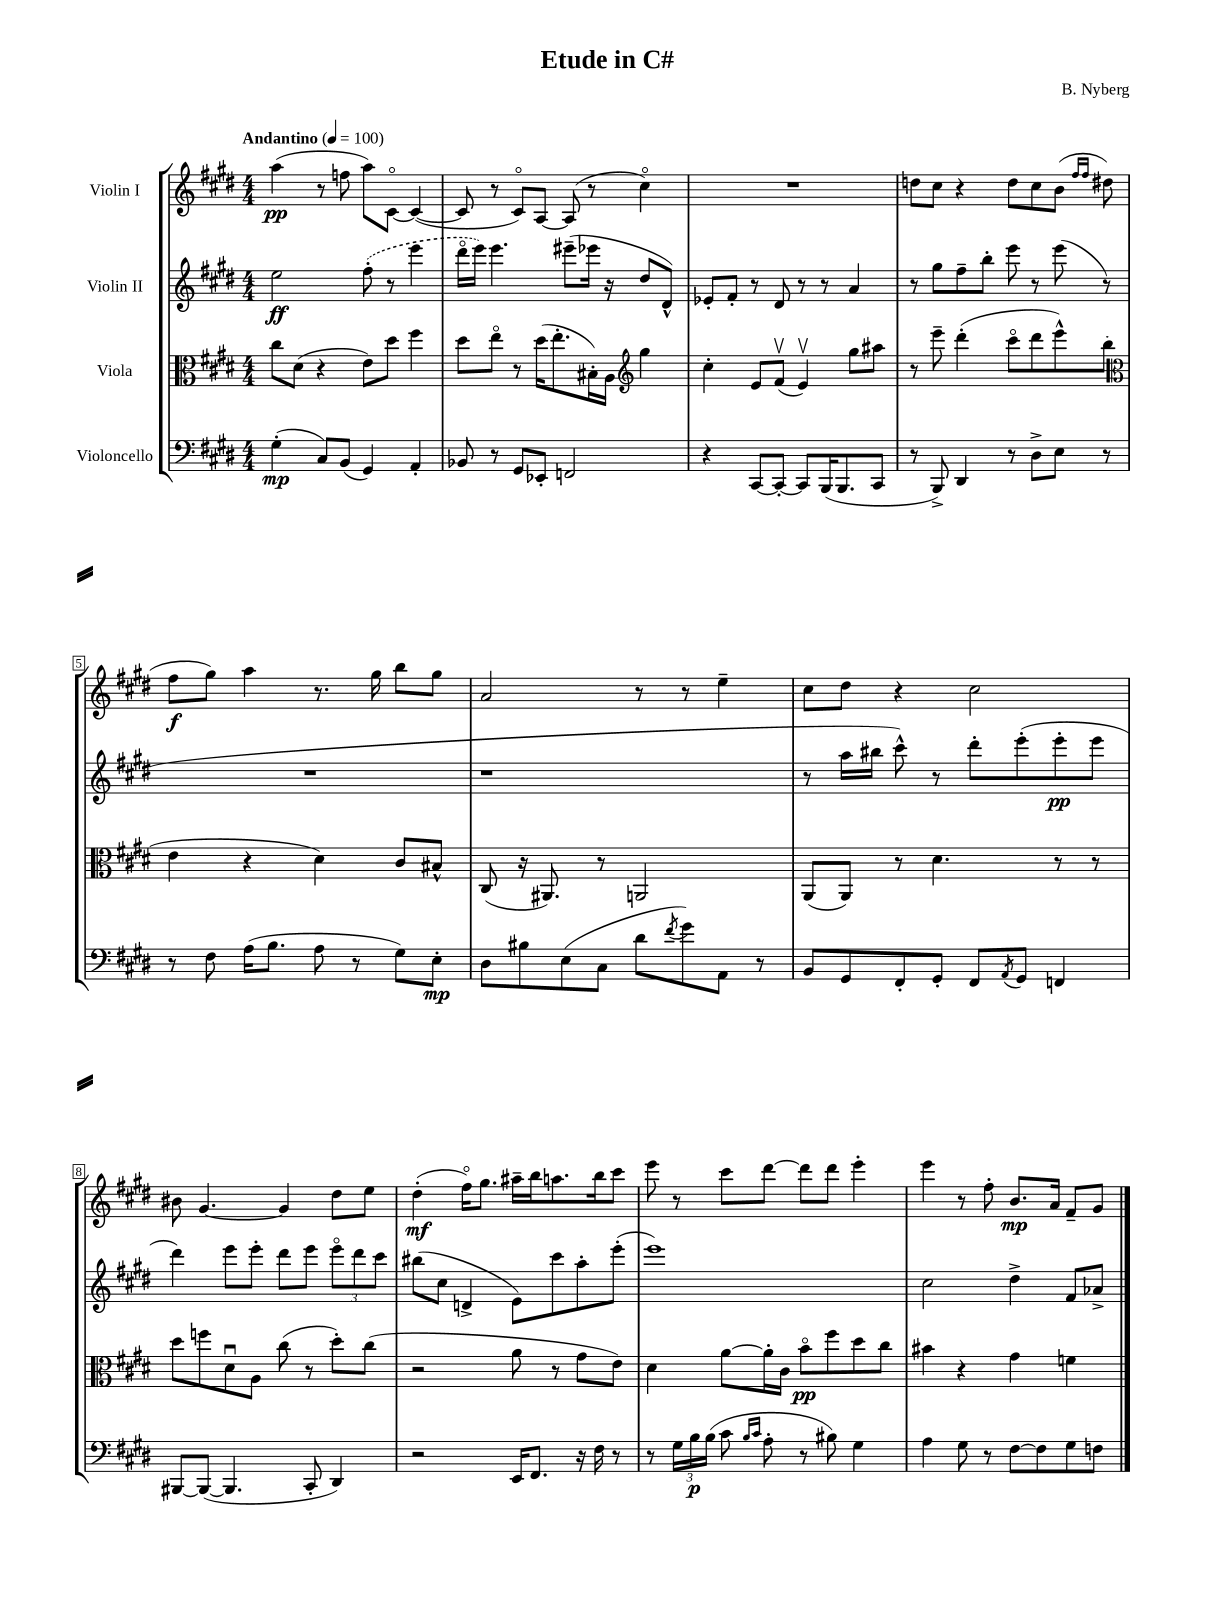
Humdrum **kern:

**kern	**dynam	**kern	**dynam	**kern	**dynam	**kern	**dynam
*part4	*part4	*part3	*part3	*part2	*part2	*part1	*part1
*staff4	*staff4	*staff3	*staff3	*staff2	*staff2	*staff1	*staff1
*I"Violoncello	*	*I"Viola	*	*I"Violin II	*	*I"Violin I	*
*clefF4	*	*clefC3	*	*clefG2	*	*clefG2	*
*k[f#c#g#d#]	*	*k[f#c#g#d#]	*	*k[f#c#g#d#]	*	*k[f#c#g#d#]	*
*M4/4	*	*M4/4	*	*M4/4	*	*M4/4	*
*MM100	*	*MM100	*	*MM100	*	*MM100	*
=1	=1	=1	=1	=1	=1	=1	=1
!	!	!	!	!	!	!LO:TX:a:B:t=Andantino	!
(4G#'\	mp	8cc#\L	.	2ee\	ff	(4aa\	pp
.	.	(8d#\J	.	.	.	.	.
8C#/L)	.	4r	.	.	.	8r	.
(8BB/J	.	.	.	.	.	8ffn\	.
4GG#/)	.	8e\L)	.	(8ff#'\	.	8aa\L)	.
.	.	8dd#\J	.	8r	.	[8c#\J	.
4AA'/	.	4ff#\	.	4eee\	.	(4c#/_	.
=2	=2	=2	=2	=2	=2	=2	=2
8BB-X/	.	8dd#\L	.	16ddd#\LL	.	8c#/]	.
.	.	.	.	16eee\JJ)	.	.	.
8r	.	8ee\J	.	4.eee\	.	8r	.
8GG#/L	.	8r	.	.	.	8c#/L)	.
8EE-X'/J	.	(16dd#\KL	.	.	.	[8A/J	.
.	.	8.ee'\	.	.	.	.	.
2FFn/	.	.	.	(8eee#X~\L	.	(8A/]	.
.	.	16B#X'\L)	.	16eee-X\Jk	.	8r	.
.	.	16A\JJ	.	16r	.	.	.
*	*	*clefG2	*	*	*	*	*
.	.	4gg#\	.	8dd#/L	.	4cc#\)	.
.	.	.	.	8d#^^/J)	.	.	.
=3	=3	=3	=3	=3	=3	=3	=3
4r	.	4cc#'\	.	8e-X'/L	.	1r	.
.	.	.	.	8f#'/J	.	.	.
[8CC#/L	.	8e/L	.	8r	.	.	.
8CC#'/J_	.	(8f#v/J	.	8d#/	.	.	.
8CC#/L]	.	4ev/)	.	8r	.	.	.
(16BBB/K	.	.	.	8r	.	.	.
8.BBB/	.	.	.	.	.	.	.
.	.	8gg#\L	.	4a/	.	.	.
8CC#/J	.	8aa#X\J	.	.	.	.	.
=4	=4	=4	=4	=4	=4	=4	=4
8r	.	8r	.	8r	.	8ddn\L	.
8BBB^/)	.	8eee~\	.	8gg#\L	.	8cc#\J	.
4DD#/	.	(4ddd#'\	.	8ff#~\	.	4r	.
.	.	.	.	8bb'\J	.	.	.
8r	.	8ccc#\L	.	8eee\	.	8dd\L	.
8D#^\L	.	8ddd#\	.	8r	.	8cc#\	.
8E\J	.	8eee^^\)	.	(8eee\	.	(8b\J	.
.	.	.	.	.	.	16qqff#/LL	.
.	.	.	.	.	.	16qqff#/JJ	.
8r	.	(8bb\J	.	8r	.	8dd#X\	.
!!LO:LB:g=z
=5	=5	=5	=5	=5	=5	=5	=5
*	*	*clefC3	*	*	*	*	*
8r	.	4e\	.	1r	.	8ff#\L	f
8F#\	.	.	.	.	.	8gg#\J)	.
(16A\KL	.	4r	.	.	.	4aa\	.
8.B\J	.	.	.	.	.	.	.
8A\	.	4d#\)	.	.	.	8.r	.
8r	.	.	.	.	.	.	.
.	.	.	.	.	.	16gg#\	.
8G#\L)	.	8c#/L	.	.	.	8bb\L	.
8E'\J	mp	8B#X^^/J	.	.	.	8gg#\J	.
=6	=6	=6	=6	=6	=6	=6	=6
8D#\L	.	(8C#/	.	1r	.	2a/	.
8B#X\	.	16r	.	.	.	.	.
.	.	8.AA#X/)	.	.	.	.	.
(8E\	.	.	.	.	.	.	.
8C#\J	.	8r	.	.	.	.	.
8d#\L	.	2AAn/	.	.	.	8r	.
8qf#/	.	.	.	.	.	.	.
8g#\)	.	.	.	.	.	8r	.
8AA\J	.	.	.	.	.	4ee~\	.
8r	.	.	.	.	.	.	.
=7	=7	=7	=7	=7	=7	=7	=7
8BB/L	.	(8AA/L	.	8r	.	8cc#\L	.
8GG#/	.	8AA/J)	.	16aa\LL	.	8dd#\J	.
.	.	.	.	16bb#X\JJ	.	.	.
8FF#'/	.	8r	.	8ccc#^^\)	.	4r	.
8GG#'/J	.	4.d#\	.	8r	.	.	.
8FF#/L	.	.	.	8ddd#'\L	.	2cc#\	.
8qAA/	.	.	.	.	.	.	.
8GG#/J	.	.	.	(8eee'\	.	.	.
4FFn/	.	8r	.	8eee'\	pp	.	.
.	.	8r	.	8eee\J	.	.	.
!!LO:LB:g=z
=8	=8	=8	=8	=8	=8	=8	=8
[8BBB#X/L	.	8dd#\L	.	4ddd#\)	.	8b#X\	.
(8BBB#/J_	.	8ffn\	.	.	.	[4.g#/	.
4.BBB#/]	.	8d#u\	.	8eee\L	.	.	.
.	.	8A\J	.	8eee'\J	.	.	.
.	.	(8cc#\	.	8ddd#\L	.	4g#/]	.
8CC#'/	.	8r	.	8eee\J	.	.	.
4DD#/)	.	8dd#'\L)	.	12eee\L	.	8dd#\L	.
.	.	.	.	12ddd#\	.	.	.
.	.	(8cc#\J	.	.	.	8ee\J	.
.	.	.	.	12ccc#\J	.	.	.
=9	=9	=9	=9	=9	=9	=9	=9
2r	.	2r	.	(8bb#X\L	.	(4dd#'\	mf
.	.	.	.	8cc#\J	.	.	.
.	.	.	.	4dn^/	.	16ff#\KL)	.
.	.	.	.	.	.	8.gg#\J	.
16EE/KL	.	8a\	.	8e\L)	.	16aa#X~\LL	.
8.FF#/J	.	.	.	.	.	16bb\J	.
.	.	8r	.	8ccc#\	.	8.aan\	.
16r	.	8g#\L	.	8aa'\	.	.	.
16F#\	.	.	.	.	.	16bb\k	.
8r	.	8e\J)	.	(8eee'\J	.	8ccc#\J	.
=10	=10	=10	=10	=10	=10	=10	=10
8r	.	4d#\	.	1eee)	.	8eee\	.
24G#\LL	.	.	.	.	.	8r	.
24B\	p	.	.	.	.	.	.
(24B\JJ	.	.	.	.	.	.	.
8c#\	.	[8a\L	.	.	.	8ccc#\L	.
16qqB/LL	.	.	.	.	.	.	.
16qqc#/JJ	.	.	.	.	.	.	.
8A'\	.	16a'\L]	.	.	.	[8ddd#\J	.
.	.	16c#\JJ	.	.	.	.	.
8r	.	8b\L	pp	.	.	8ddd#\L]	.
8B#X\)	.	8ff#\	.	.	.	8ddd#\J	.
4G#\	.	8dd#\	.	.	.	4eee'\	.
.	.	8cc#\J	.	.	.	.	.
=11	=11	=11	=11	=11	=11	=11	=11
4A\	.	4b#X\	.	2cc#\	.	4eee\	.
8G#\	.	4r	.	.	.	8r	.
8r	.	.	.	.	.	8ff#'\	.
[8F#\L	.	4g#\	.	4dd#^\	.	8.b/L	mp
8F#\]	.	.	.	.	.	.	.
.	.	.	.	.	.	16a/Jk	.
8G#\	.	4fn\	.	8f#/L	.	8f#~/L	.
8Fn\J	.	.	.	8a-X^/J	.	8g#/J	.
==	==	==	==	==	==	==	==
*-	*-	*-	*-	*-	*-	*-	*-
